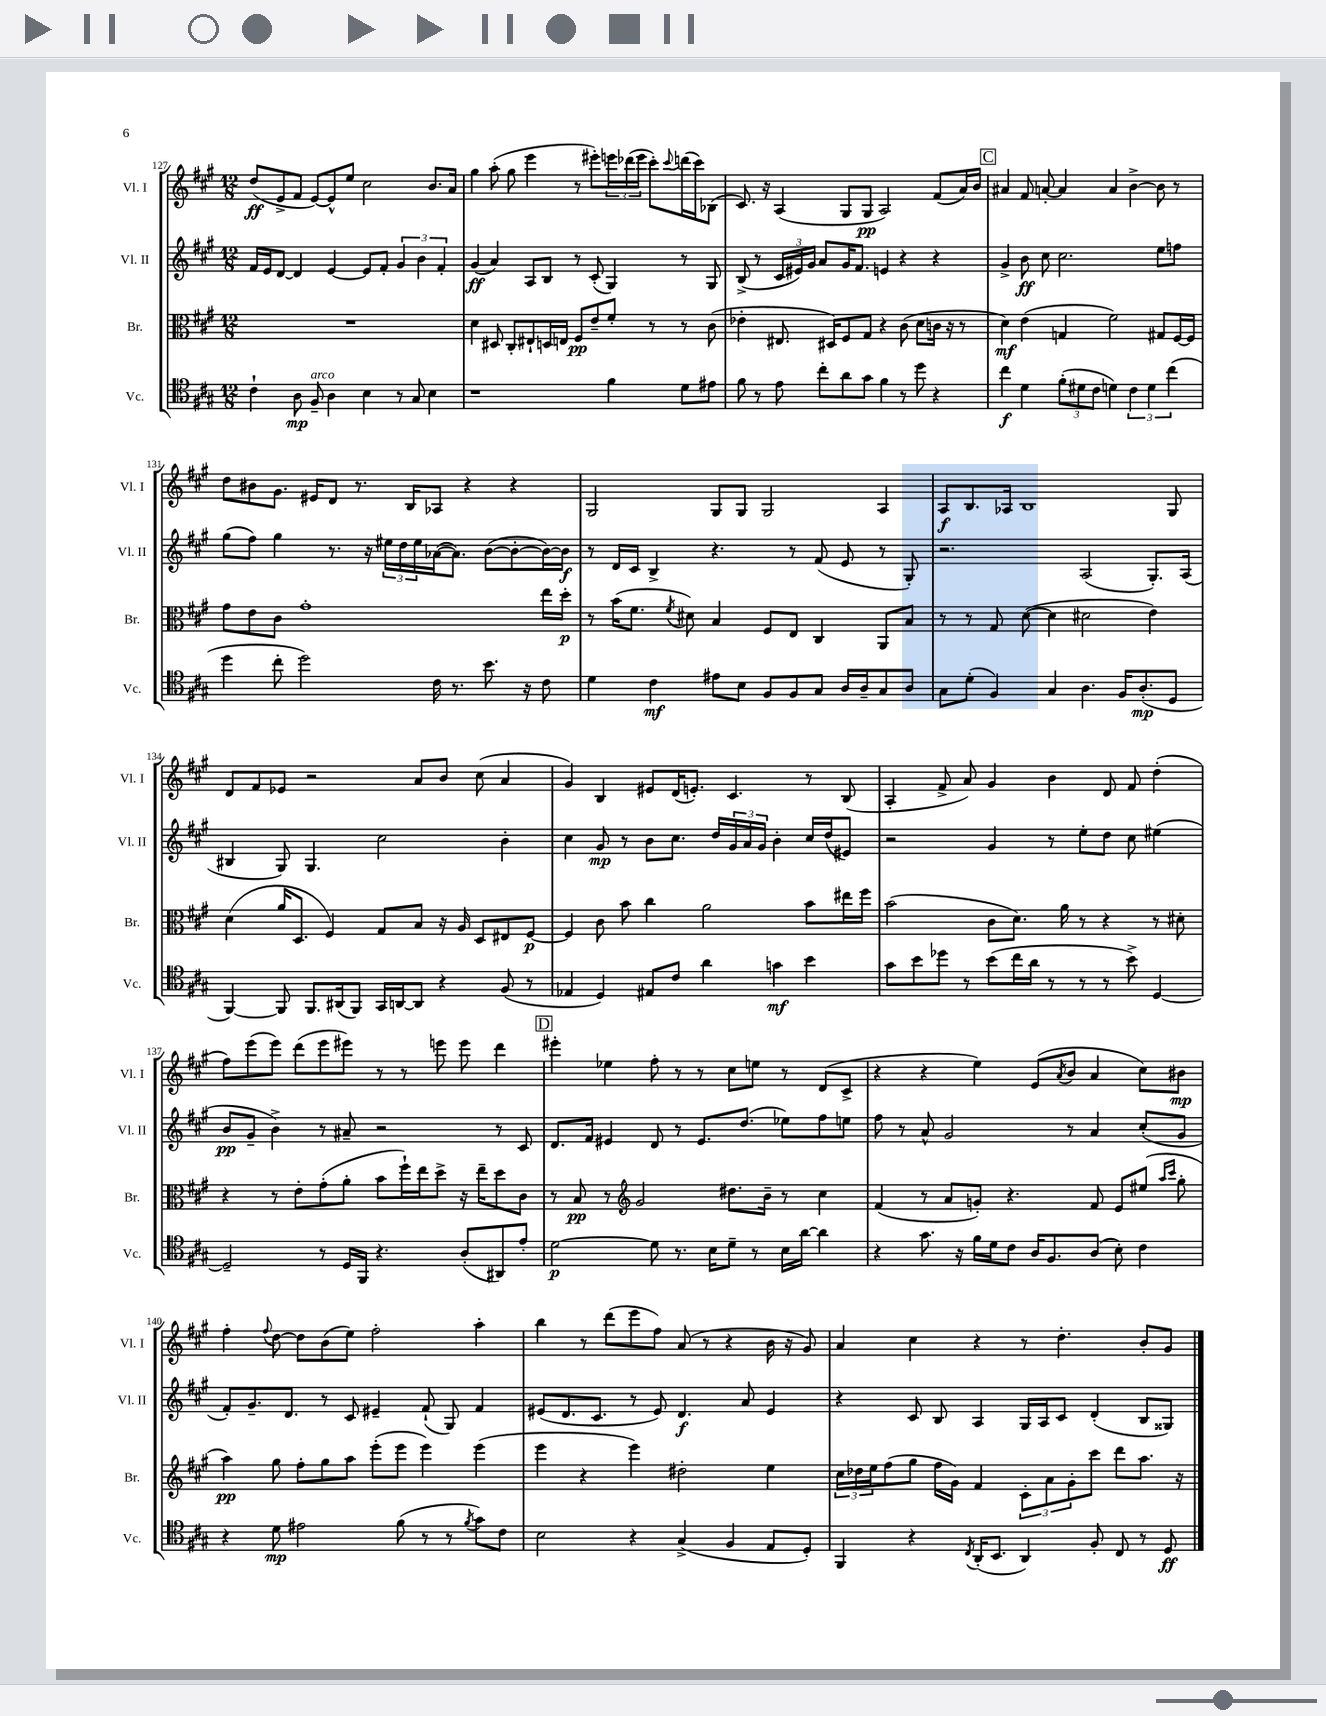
<<
\new StaffGroup <<
\new Staff = "s0" \with { instrumentName = "Vl. I" shortInstrumentName = "Vl. I" } {
    \clef treble \key a \major \numericTimeSignature \time 12/8
    d''8\ff( e'8-> fis'8 e'8~) e'8-^ e''8 cis''2 b'8. a'16 |
    gis''4 a''8-.( gis''8 e'''4 r8 eis'''8-.) \tuplet 3/2 { e'''16 des'''16( e'''16 } cis'''8-.) \appoggiatura { cis'''8 } d'''16( cis'''16) bes8( |
    cis'8.) r16 a4( gis8 gis8\pp a2) fis'8( a'16) b'16 |
    \mark \markup { \box "C" } ais'4 fis'8 a'8~-. a'4 a'4 b'4~-> b'8 r8 |
    d''8 bis'8 gis'8. eis'16 d'8 r8. b16 aes8 r4 r4 |
    gis2 gis8 gis8 gis2 a4 |
    a8\f b8. aes16 b1 gis8 |
    d'8 fis'8 ees'8 r2 a'8 b'8 cis''8( a'4 |
    gis'4) b4 eis'8 d'16( e'8.-.) cis'4. r8 b8( |
    a4-. fis'8-> a'8) gis'4 b'4 d'8 fis'8 d''4-.( |
    fis''8) e'''8( e'''8) d'''8( e'''8 eis'''8) r8 r8 e'''8 e'''8 d'''4 |
    \mark \markup { \box "D" } eis'''4-. ees''4 fis''8-. r8 r8 cis''8 e''8 r8 d'8( cis'8-> |
    r4 r4 e''4) e'8( \acciaccatura { a'8 } b'8 a'4 cis''8) bis'8\mp |
    fis''4-. \appoggiatura { fis''8 } d''8~ d''8 b'8( e''8) fis''2-. a''4-. |
    b''4 r8 d'''8( e'''8 fis''8) a'8( r8 r4 b'16 r16 gis'8) |
    a'4 cis''4 r4 r8 d''4.-. b'8-. gis'8 \bar "|." |
}
\new Staff = "s1" \with { instrumentName = "Vl. II" shortInstrumentName = "Vl. II" } {
    \clef treble \key a \major \numericTimeSignature \time 12/8
    fis'16 e'16 d'8~ d'4 e'4~ e'8 fis'8-. \tuplet 3/2 { gis'4 b'4 fis'4-. } |
    gis'4\ff( a'4) a8 b8 r8 cis'8-.( gis4) r8 gis8 |
    b8->( r8 \tuplet 3/2 { cis'16 eis'16) gis'16 } a'8 gis'16 fis'8. e'4 r4 r4 |
    \mark \markup { \box "C" } gis'4-> b'8\ff cis''8 cis''2. e''8 f''8 |
    gis''8( fis''8) gis''4 r8. r16 \tuplet 3/2 { eis''16 d''16 eis''16 } aes'16~( aes'8.) b'8~( b'8~-. b'16~) b'16\f |
    r8 d'16 cis'16 b4-> r4. r8 fis'8( e'8 r8 gis8-.) |
    r2. a2( gis8.-.) a16( |
    bis4 gis8) gis4. cis''2 b'4-. |
    cis''4 gis'8\mp r8 b'8 cis''8. d''16 \tuplet 3/2 { gis'16 a'16 gis'16 } b'4-. cis''16 d''16( eis'8) |
    r2 gis'4 r8 e''8-. d''8 cis''8 eis''4( |
    b'8\pp gis'8-- b'4->) r8 ais'8-- r2 r8 cis'8 |
    \mark \markup { \box "D" } d'8. fis'16 eis'4 d'8 r8 eis'8. d''8.( ees''8) fis''8 e''8 |
    fis''8 r8 a'8-^ gis'2 r8 a'4 cis''8-.( gis'8 |
    fis'8-.) gis'8.-- d'8. r8 cis'8 eis'4-- fis'8-!( gis8) fis'4 |
    eis'8( d'8. cis'8. r8 eis'8) d'4.\f a'8 eis'4 |
    r4 cis'8 b8 a4 gis16 a16 cis'8 d'4-.( b8 gisis8) \bar "|." |
}
\new Staff = "s2" \with { instrumentName = "Br." shortInstrumentName = "Br." } {
    \clef alto \key a \major \numericTimeSignature \time 12/8
    R1. |
    d'4 dis8 cis8-. eis8-! d16 e16 fis8\pp e'8-- fis'8-. r8 r8 cis'8( |
    ees'4-. eis8. dis16) fis8 gis8 r4 cis'8( d'8 c'16 r16 r8 |
    \mark \markup { \box "C" } d'4\mf) e'4( g4 fis'2) gis8 fis16~ fis16 |
    gis'8 e'8 cis'8 gis'1-. e''16 d''16-.\p |
    r8 b'16( fis'8. \acciaccatura { fis'8 } dis'8) b4 fis8 e8 cis4 a,8 b8 |
    r8 r8 gis8 d'8~( d'4 dis'2 e'4) |
    d'4( a'16 d8. fis4) gis8 b8 r16 a16 d8 eis8 fis8~\p |
    fis4 cis'8 b'8 cis''4 a'2 b'8 eis''16 fis''16 |
    b'2( cis'8 d'8.) a'16 r8 r4 r8 dis'8-. |
    r4 r8 e'8-. gis'8-.( a'8-. b'8 fis''16-!) e''16 d''8-> r16 e''16-- d''8 cis'8 |
    \mark \markup { \box "D" } r8 b8\pp r8 \clef treble gis'2 dis''8. b'16-- r8 cis''4 |
    fis'4( r8 a'8 g'8-.) r4. fis'8 e'8 eis''8( \grace { a''16 cis'''16 } gis''8-. |
    a''4\pp) gis''8 fis''8-. gis''8 a''8 e'''8-.( e'''8 e'''4) e'''4( |
    e'''4 r4 e'''4) dis''2-. e''4 |
    \tuplet 3/2 { cis''16 des''16 e''16 } fis''8( gis''8 fis''16 gis'16) fis'4 \tuplet 3/2 { cis'8-. a'8 gis'8-. } cis'''8 d'''8 a''8. r16 \bar "|." |
}
\new Staff = "s3" \with { instrumentName = "Vc." shortInstrumentName = "Vc." } {
    \clef tenor \key a \major \numericTimeSignature \time 12/8
    cis'4-! a8\mp fis8--^\markup { \italic "arco" } a4 b4 r8 gis8 b4 |
    r1 fis'4 d'8 eis'8 |
    fis'8 r8 e'8 cis''8-. a'8 gis'8 fis'4 r8 d''8 r4 |
    \mark \markup { \box "C" } cis''4\f d'4 \tuplet 3/2 { fis'8-.( dis'8 cis'8 } d'4) \tuplet 3/2 { cis'4 d'4 cis''4( } |
    d''4 cis''8-. d''2) cis'16 r8. b'8. r16 cis'8 |
    d'4 cis'4\mf eis'8 b8 fis8 fis8 gis8 a16 a16-- gis8 a8 |
    gis8 d'8-.( fis4) gis4 a4. fis16 a8.-.\mp( d8 |
    fis,4~) fis,8 fis,8. ais,16( fis,8) gis,16 a,16~ a,8 r4 fis8( r8 |
    ees4 d4) eis8 cis'8 a'4 g'4\mf b'4 |
    gis'8 b'8 des''8 r8 b'8( cis''16 a'16 r8 r8 r8 b'8->) d4~ |
    d2-- r8 d16 fis,16 r4. a8-.( ais,8) e'8-. |
    \mark \markup { \box "D" } d'2~\p d'8 r8. b16 d'8-- r8 b16 a'16~ a'4 |
    r4 gis'8. r16 fis'16 d'16 cis'8 a16 fis8. a8( b8-.) cis'4 |
    r4 d'8\mp eis'2 fis'8( r8 r8 \acciaccatura { fis'8 } gis'8) cis'8 |
    b2 r4 gis4->( fis4 e8 d8-.) |
    fis,4 r4 \acciaccatura { cis8 } a,16-.( b,8. a,4) fis8-. cis8 r8 d8\ff \bar "|." |
}
>>
>>
\layout { \context { \Score currentBarNumber = #127 } }
